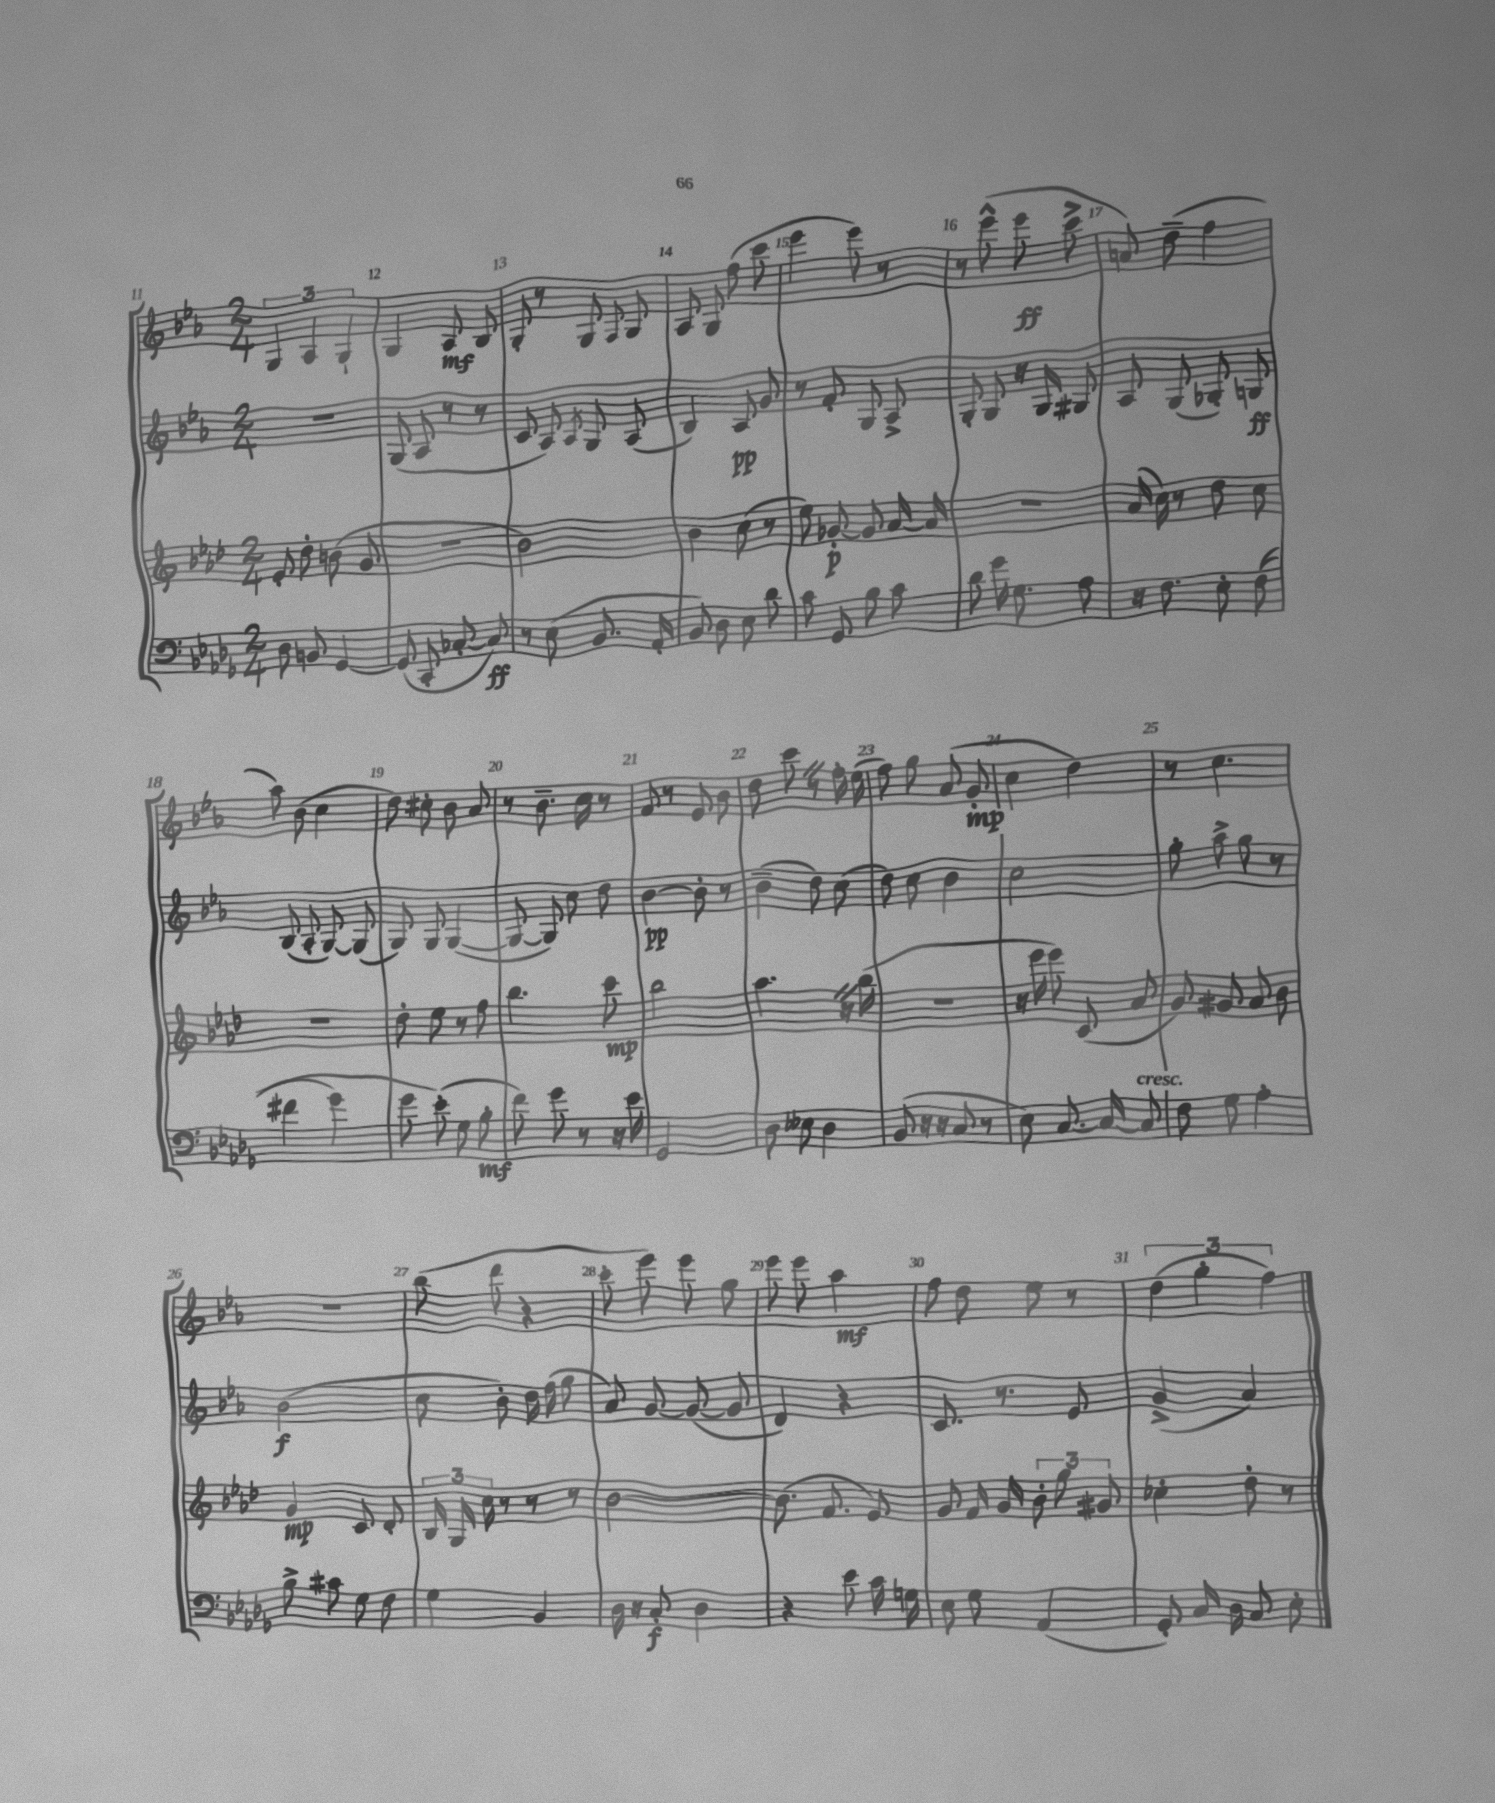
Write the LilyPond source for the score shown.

<<
\new StaffGroup <<
\new Staff = "s0" {
    \clef treble \key ees \major \numericTimeSignature \time 2/4
    \autoBeamOff \tuplet 3/2 { g4 aes4 g4-! } |
    g4 aes8\mf bes8 |
    g8-. r8 g8 \appoggiatura { f8 } g8 |
    aes8 g8 f''8( c'''8 |
    ees'''4 ees'''8) r8 |
    r8 ees'''8-^( ees'''8\ff c'''8-> |
    a'8) d''8--( f''4 |
    aes''8) bes'8( c''4 |
    d''8) cis''8-. bes'8 aes'8 |
    r8 bes'8.-- c''16 r8 |
    f'8 r8 ees'8 bes'8 |
    d''8 c'''8 \once \override BreathingSign.text = \markup { \musicglyph "scripts.caesura.straight" } \breathe r8 f''16-. ees''16( |
    f''8) g''8 aes'8( g'8-.\mp |
    c''4 d''4) |
    r8 c''4. |
    R2 |
    bes''8( d'''8 r4 |
    c'''8-. ees'''8) ees'''8 g''8 |
    ees'''8 ees'''8 aes''4\mf |
    f''8 d''8 ees''8 r8 |
    \tuplet 3/2 { d''4( g''4-. f''4) } \bar "|." |
}
\new Staff = "s1" {
    \clef treble \key ees \major \numericTimeSignature \time 2/4
    \autoBeamOff r2 |
    g8( aes8 r8 r8 |
    c'8 aes8) \acciaccatura { aes8 } g8 aes8( |
    bes4) aes8\pp g'8 |
    r8 f'8-. g8 aes8-> |
    g8-. g8 r16 g16 gis8 |
    aes8 g8( ges8-.) g8\ff |
    bes8( aes8-. g8~) g8( |
    g8) g8 g4~( |
    g8~ g8) c''8 d''8 |
    bes'4~\pp bes'8-. r8 |
    bes'4--( d''8) c''8( |
    d''8) c''8 bes'4 |
    c''2 |
    g''8-. aes''8-> g''8 r8 |
    bes'2\f( |
    c''8 bes'8-.) d''16 f''16( g''8 |
    aes'8) g'8~ g'8~( g'8 |
    d'4) r4 |
    c'8. r8. ees'8 |
    g'4->( aes'4) \bar "|." |
}
\new Staff = "s2" {
    \clef treble \key aes \major \numericTimeSignature \time 2/4
    \autoBeamOff ees'8-. des''8-. b'8( g'8 |
    r2 |
    bes'2) |
    bes'4 c''8( r8 |
    ees''8) ges'8~-.\p ges'8 aes'16~ aes'16 |
    R2 |
    aes'16( c''16) r8 des''8 c''8 |
    R2 |
    des''8-. ees''8 r8 f''8 |
    bes''4. c'''8\mp |
    bes''2 |
    aes''4. \once \override BreathingSign.text = \markup { \musicglyph "scripts.caesura.straight" } \breathe r16 bes''16( |
    R2 |
    r16 ees'''16 ees'''8) c'8( aes'8 |
    g'8) gis'8 aes'8 bes'8 |
    g'4\mp c'8 des'8-. |
    \tuplet 3/2 { bes16 g16 c''16 } r8 r8 r8 |
    bes'2~ |
    bes'8.( f'8. ees'8) |
    g'8 f'16 g'16 \tuplet 3/2 { bes'8-. g''8 gis'8 } |
    ces''4-. des''8-. r8 \bar "|." |
}
\new Staff = "s3" {
    \clef bass \key des \major \numericTimeSignature \time 2/4
    \autoBeamOff des8 b,8 ges,4~ |
    ges,8( c,8-. ces8~-. ces8\ff) |
    r8 ees8( bes,8. aes,16-. |
    bes,8) des8 ees8 des'8 |
    c'8 ges,8 bes8 c'8 |
    des'8 ges'16 ges8. aes8 |
    r16 f8. ees8-. f8(\( |
    fis'4 ges'4) |
    ges'8 ees'8-.(\) ges8 bes8-.\mf |
    f'8) ges'8 r8 r16 ees'16 |
    ges,2 |
    des8 eeses8 des4 |
    bes,8( r16 r16 c8 r8 |
    ees8) c8.~ c16~ c8^\markup { \italic "cresc." } |
    f8 ges8 aes4-. |
    bes8-> cis'8 ges8 f8 |
    ges4 bes,4 |
    des16 r16 c8-.\f des4 |
    r4 ees'8 c'16 g16 |
    ees8 ges8 aes,4( |
    ges,8-.) c16 des16 c8 ees8-. \bar "|." |
}
>>
>>
\layout { \context { \Score currentBarNumber = #11 \override BarNumber.break-visibility = ##(#f #t #t) barNumberVisibility = #all-bar-numbers-visible } }
